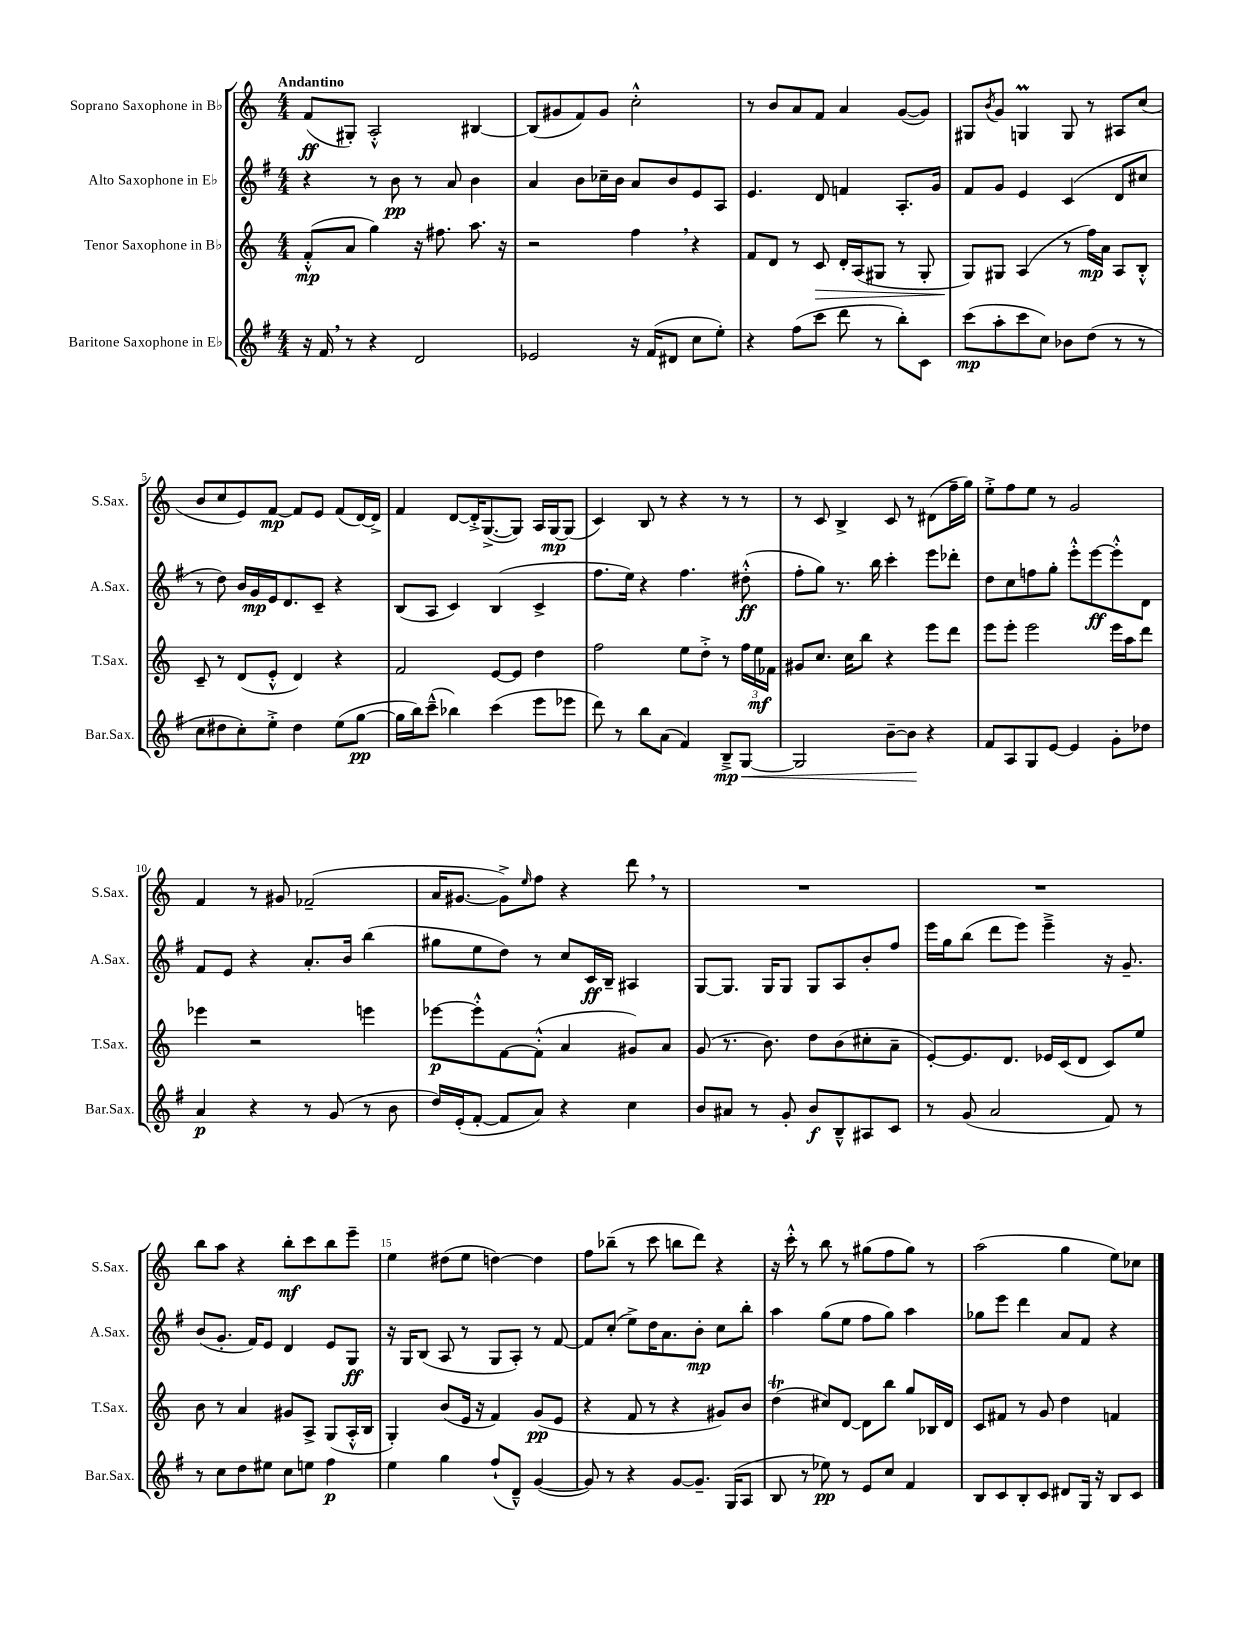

**kern	**dynam	**kern	**dynam	**kern	**dynam	**kern	**dynam
*part4	*part4	*part3	*part3	*part2	*part2	*part1	*part1
*staff4	*staff4	*staff3	*staff3	*staff2	*staff2	*staff1	*staff1
*I"Baritone Saxophone in E♭	*	*I"Tenor Saxophone in B♭	*	*I"Alto Saxophone in E♭	*	*I"Soprano Saxophone in B♭	*
*I'Bar.Sax.	*	*I'T.Sax.	*	*I'A.Sax.	*	*I'S.Sax.	*
*clefG2	*	*clefG2	*	*clefG2	*	*clefG2	*
*k[f#]	*	*k[]	*	*k[f#]	*	*k[]	*
*M4/4	*	*M4/4	*	*M4/4	*	*M4/4	*
=1	=1	=1	=1	=1	=1	=1	=1
!	!	!	!	!	!	!LO:TX:a:B:t=Andantino	!
16r	.	(8f'^^/L	mp	4r	.	(8f/L	ff
16f#,/	.	.	.	.	.	.	.
8r	.	8a/J	.	.	.	8G#X'/J)	.
4r	.	4gg\)	.	8r	.	2A'^^/	.
.	.	.	.	8b\	pp	.	.
2d/	.	16r	.	8r	.	.	.
.	.	8.ff#X\	.	.	.	.	.
.	.	.	.	8a/	.	.	.
.	.	8.aa\	.	4b\	.	[4B#X/	.
.	.	16r	.	.	.	.	.
=2	=2	=2	=2	=2	=2	=2	=2
2e-X/	.	2r	.	4a/	.	(8B#/L]	.
.	.	.	.	.	.	8g#X/	.
.	.	.	.	8b\L	.	8f/)	.
.	.	.	.	16cc-X~\L	.	8g#/J	.
.	.	.	.	16b\JJ	.	.	.
16r	.	4ff,\	.	8a/L	.	2cc'^^\	.
(16f#/KL	.	.	.	.	.	.	.
8d#X/J	.	.	.	8b/	.	.	.
8cc\L	.	4r	.	8e/	.	.	.
8ee'\J)	.	.	.	8A/J	.	.	.
=3	=3	=3	=3	=3	=3	=3	=3
4r	.	8f/L	.	4.e/	.	8r	.
.	.	8d/J	.	.	.	8b/L	.
(8ff#\L	.	8r	.	.	.	8a/	.
!	!	!	!LO:HP:b	!	!	!	!
8ccc\J	.	8c/	>	8d/	.	8f/J	.
8ddd\	.	16d'/LL	.	4fn/	.	4a/	.
.	.	(16A/J	.	.	.	.	.
8r	.	8G#X/J	.	.	.	.	.
8bb'\L)	.	8r	.	8.A'/L	.	([8g/L	.
8c\J	.	8G#'/	.	.	.	8g/J])	.
.	.	.	.	16g/Jk	.	.	.
=4	=4	=4	=4	=4	=4	=4	=4
(8ccc\L	mp	8G/L)	.	8f#/L	.	8G#X/L	.
.	.	.	.	.	.	8qb/	.
8aa'\	.	8G#X/J	]	8g/J	.	8g/J	.
8ccc\	.	(4A/	.	4e/	.	4GnM/	.
8cc\J)	.	.	.	.	.	.	.
8b-X\L	.	8r	.	(4c/	.	8G/	.
(8dd\J	.	16ff\LL)	mp	.	.	8r	.
.	.	16a\JJ	.	.	.	.	.
8r	.	8A/L	.	8d/L	.	8A#X/L	.
8r	.	8B'^^/J	.	8cc#X/J	.	(8cc/J	.
!!LO:LB:g=z
=5	=5	=5	=5	=5	=5	=5	=5
8cc\L	.	8c~/	.	8r	.	8b/L	.
8dd#X\	.	8r	.	8dd\)	.	8cc/	.
8cc'\)	.	(8d/L	.	16b/LL	.	8e/)	.
.	.	.	.	16g/	mp	.	.
8ee'^\J	.	8e'^^/J	.	16e/J	.	[8f/J	mp
.	.	.	.	8.d/	.	.	.
4dd#\	.	4d/)	.	.	.	8f/L]	.
.	.	.	.	8c~/J	.	8e/J	.
(8ee\L	.	4r	.	4r	.	(8f/L	.
[8gg\J	pp	.	.	.	.	[16d/L)	.
.	.	.	.	.	.	16d^/JJ]	.
=6	=6	=6	=6	=6	=6	=6	=6
16gg\LL]	.	2f/	.	(8B/L	.	4f/	.
16bb\J)	.	.	.	.	.	.	.
(8ccc~^^\J	.	.	.	8A/J	.	.	.
4bb-X\)	.	.	.	4c/)	.	[8d/L	.
.	.	.	.	.	.	16d'^/K]	.
.	.	.	.	.	.	([8.G^/	.
(4ccc\	.	[8e/L	.	(4B/	.	.	.
.	.	8e/J]	.	.	.	8G/J])	.
8eee\L	.	4dd\	.	4c^/	.	16A/LL	.
.	.	.	.	.	.	[16G/J	mp
8eee-X\J	.	.	.	.	.	(8G/J]	.
=7	=7	=7	=7	=7	=7	=7	=7
8ddd\)	.	2ff\	.	8.ff#\L	.	4c/)	.
8r	.	.	.	.	.	.	.
.	.	.	.	16ee\Jk)	.	.	.
8bb\L	.	.	.	4r	.	8B/	.
(8a\J	.	.	.	.	.	8r	.
4f#/)	.	8ee\L	.	4.ff#\	.	4r	.
.	.	8dd'^\J	.	.	.	.	.
8B~^/L	mp	8r	.	.	.	8r	.
!	!LO:HP:b	!	!	!	!	!	!
[8G/J	<	24ff\LL	.	(8dd#X'^^\	ff	8r	.
.	.	24ee\	mf	.	.	.	.
.	.	24f-X\JJ	.	.	.	.	.
=8	=8	=8	=8	=8	=8	=8	=8
2G/]	.	8g#X/L	.	8ff#'\L	.	8r	.
.	.	8.cc/J	.	8gg\J)	.	8c/	.
.	.	.	.	8.r	.	4B^/	.
.	.	16cc\KL	.	.	.	.	.
.	.	8bb\J	.	.	.	.	.
.	.	.	.	16bb\	.	.	.
[8b~\L	.	4r	.	4ccc'\	.	8c/	.
8b\J]	.	.	.	.	.	8r	.
4r	[	8eee\L	.	8eee\L	.	(8d#X\L	.
.	.	8ddd\J	.	8ddd-X'\J	.	16ff~\L	.
.	.	.	.	.	.	16gg\JJ)	.
=9	=9	=9	=9	=9	=9	=9	=9
8f#/L	.	8eee\L	.	8dd\L	.	8ee'^\L	.
8A/	.	8eee'\J	.	8cc\	.	8ff\	.
8G/	.	2eee\	.	8ffn\	.	8ee\J	.
[8e/J	.	.	.	8gg'\J	.	8r	.
4e/]	.	.	.	8eee'^^\L	.	2g/	.
.	.	.	.	[8eee\	ff	.	.
8g'\L	.	16eee\LL	.	8eee'^^\]	.	.	.
.	.	16aa\J	.	.	.	.	.
8dd-X\J	.	8ddd\J	.	8d\J	.	.	.
!!LO:LB:g=z
=10	=10	=10	=10	=10	=10	=10	=10
4a/	p	4eee-X\	.	8f#/L	.	4f/	.
.	.	.	.	8e/J	.	.	.
4r	.	2r	.	4r	.	8r	.
.	.	.	.	.	.	8g#X/	.
8r	.	.	.	8.a'/L	.	(2f-X~/	.
(8g/	.	.	.	.	.	.	.
.	.	.	.	16b/Jk	.	.	.
8r	.	4eeen\	.	(4bb\	.	.	.
8b\	.	.	.	.	.	.	.
=11	=11	=11	=11	=11	=11	=11	=11
16dd/LL)	.	[8eee-X\L	p	8gg#X\L	.	16a/KL	.
(16e'/J	.	.	.	.	.	[8.g#X/J	.
[8f#'/J	.	8eee-'^^\]	.	8ee\	.	.	.
8f#/L]	.	[8f\	.	8dd\J)	.	8g#^\L])	.
.	.	.	.	.	.	16qqee/	.
8a/J)	.	(8f'^^\J]	.	8r	.	8ff\J	.
4r	.	4a/	.	8cc/L	.	4r	.
.	.	.	.	16c/L	ff	.	.
.	.	.	.	16B~/JJ	.	.	.
4cc\	.	8g#X/L)	.	4A#X/	.	8ddd,\	.
.	.	8a/J	.	.	.	8r	.
=12	=12	=12	=12	=12	=12	=12	=12
8b/L	.	(8g/	.	[8G/L	.	1r	.
8a#X/J	.	8.r	.	8.G/J]	.	.	.
8r	.	.	.	.	.	.	.
.	.	8.b\)	.	16G/KL	.	.	.
8g'/	.	.	.	8G/J	.	.	.
8b/L	f	8dd\L	.	8G/L	.	.	.
8B~^^/	.	(8b\	.	8A/	.	.	.
8A#X/	.	8cc#X'\	.	8b'/	.	.	.
8c/J	.	8a~\J	.	8ff#/J	.	.	.
=13	=13	=13	=13	=13	=13	=13	=13
8r	.	[8e'/L)	.	16eee\LL	.	1r	.
.	.	.	.	16gg\J	.	.	.
(8g/	.	8.e/]	.	(8bb\J	.	.	.
2a/	.	.	.	8ddd\L	.	.	.
.	.	8.d/J	.	.	.	.	.
.	.	.	.	8eee\J)	.	.	.
.	.	16e-X/LL	.	4eee~^\	.	.	.
.	.	(16c/J	.	.	.	.	.
.	.	8d/J	.	.	.	.	.
8f#/)	.	8c/L)	.	16r	.	.	.
.	.	.	.	8.g~/	.	.	.
8r	.	8ee/J	.	.	.	.	.
!!LO:LB:g=z
=14	=14	=14	=14	=14	=14	=14	=14
8r	.	8b\	.	(8b/L	.	8bb\L	.
8cc\L	.	8r	.	8.g'/J	.	8aa\J	.
8dd\	.	4a/	.	.	.	4r	.
.	.	.	.	16f#/KL)	.	.	.
8ee#X\J	.	.	.	8e/J	.	.	.
8cc\L	.	8g#X/L	.	4d/	.	8bb'\L	mf
8een\J	.	8A^/J	.	.	.	8ccc\	.
4ff#\	p	(8G/L	.	8e/L	.	8bb\	.
.	.	16A'^^/L	.	8G/J	ff	8eee~\J	.
.	.	16B/JJ	.	.	.	.	.
=15	=15	=15	=15	=15	=15	=15	=15
4ee\	.	4G'/)	.	16r	.	4ee\	.
.	.	.	.	16G/KL	.	.	.
.	.	.	.	(8B/J	.	.	.
4gg\	.	(8b/L	.	8A/	.	(8dd#X\L	.
.	.	16e/Jk	.	8r	.	8ee\J	.
.	.	16r	.	.	.	.	.
(8ff#`/L	.	4f/)	.	8G/L	.	[4ddn\)	.
8d~^^/J)	.	.	.	8A'/J)	.	.	.
([4g/	.	(8g/L	pp	8r	.	4dd\]	.
.	.	8e/J	.	[8f#/	.	.	.
=16	=16	=16	=16	=16	=16	=16	=16
8g/])	.	4r	.	8f#/L]	.	8ff\L	.
8r	.	.	.	(8cc'/J	.	(8bb-X~\J	.
4r	.	8f/	.	8ee^\L)	.	8r	.
.	.	8r	.	16dd\K	.	8ccc\	.
.	.	.	.	8.a\	.	.	.
[8g/L	.	4r	.	.	.	8bbn\L	.
8.g~/J]	.	.	.	8b'\J	mp	8ddd\J)	.
.	.	8g#X/L)	.	8cc\L	.	4r	.
(16G/KL	.	.	.	.	.	.	.
8A/J	.	8b/J	.	8bb'\J	.	.	.
=17	=17	=17	=17	=17	=17	=17	=17
8B/	.	(4ddT\	.	4aa\	.	16r	.
.	.	.	.	.	.	16ccc'^^\	.
8r	.	.	.	.	.	8r	.
8ee-X\)	pp	8cc#X/L)	.	(8gg\L	.	8bb\	.
8r	.	[8d/J	.	8ee\J	.	8r	.
8e/L	.	8d\L]	.	8ff#\L	.	(8gg#X\L	.
8cc/J	.	8bb\J	.	8gg\J)	.	8ff\	.
4f#/	.	8gg/L	.	4aa\	.	8gg#\J)	.
.	.	16B-X/L	.	.	.	8r	.
.	.	16d/JJ	.	.	.	.	.
=18	=18	=18	=18	=18	=18	=18	=18
8B/L	.	8c/L	.	8gg-X\L	.	(2aa\	.
8c/	.	8f#X/J	.	8eee\J	.	.	.
8B'/	.	8r	.	4ddd\	.	.	.
8c/J	.	8g/	.	.	.	.	.
8d#X/L	.	4dd\	.	8a/L	.	4gg\	.
16G/Jk	.	.	.	8f#/J	.	.	.
16r	.	.	.	.	.	.	.
8B/L	.	4fn/	.	4r	.	8ee\L)	.
8c/J	.	.	.	.	.	8cc-X\J	.
==	==	==	==	==	==	==	==
*-	*-	*-	*-	*-	*-	*-	*-
